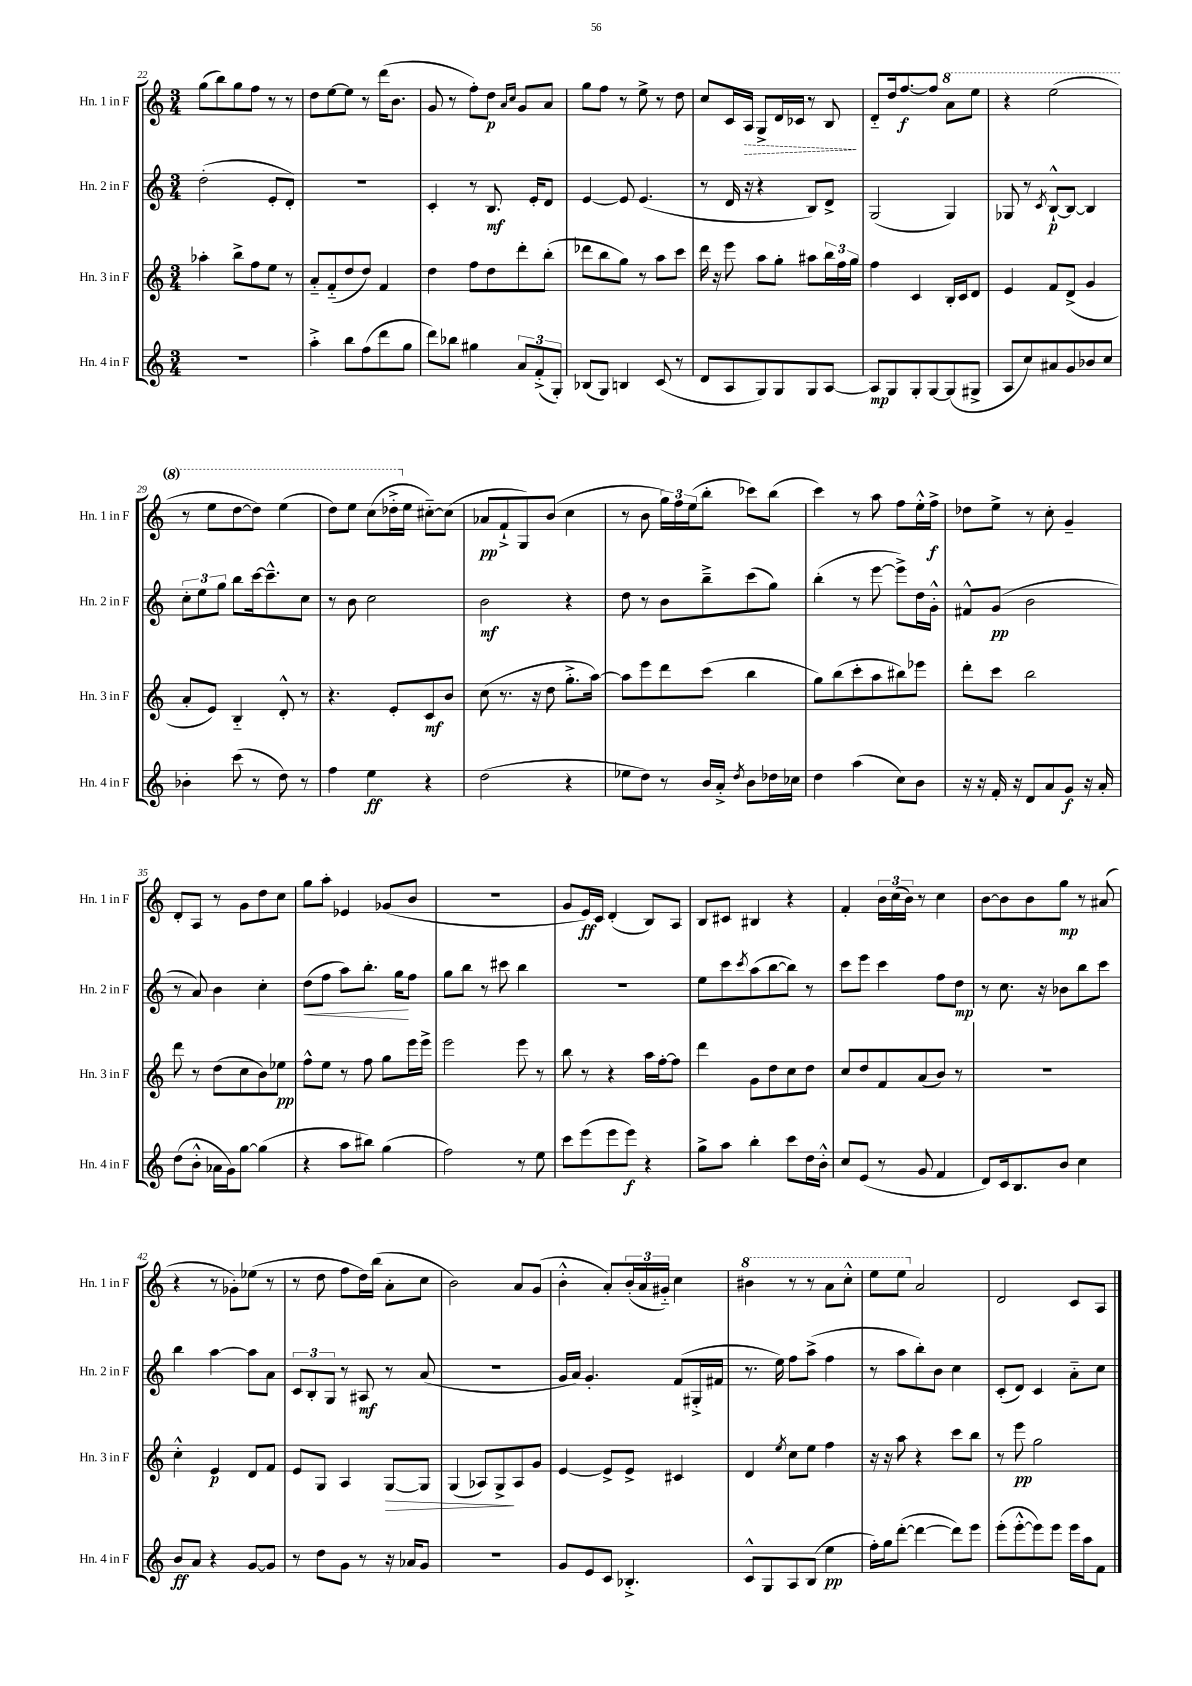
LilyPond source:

<<
\new StaffGroup <<
\new Staff = "s0" \with { instrumentName = "Hn. 1 in F" shortInstrumentName = "Hn. 1 in F" } {
    \clef treble \key c \major \numericTimeSignature \time 3/4
    g''8( b''8) g''8 f''8 r8 r8 |
    d''8 e''8~ e''8 r8 d'''16( b'8. |
    g'8 r8 f''8-.) d''8\p \grace { a'16 c''16 } g'8 a'8 |
    g''8 f''8 r8 e''8-> r8 d''8 |
    c''8 c'16 \once \override Hairpin.style = #'dashed-line a16\> g8-> d'16 ces'16 r8 b8\! |
    d'8-_ d''16 f''8.~\f f''8 \ottava #1 a''8 e'''8 |
    r4 e'''2( |
    r8 e'''8 d'''8~ d'''8) e'''4( |
    d'''8) e'''8 c'''8( des'''16-.-> \ottava #0 e''16 cis''8~-_) cis''8( |
    aes'8\pp f'8-!-> g8) b'8( c''4 |
    r8 b'8 \tuplet 3/2 { g''16) f''16 e''16( } b''8-. ces'''8) b''8( |
    c'''4) r8 a''8 f''8 e''16-.-^ f''16->\f |
    des''8 e''8-> r8 c''8-. g'4-- |
    d'8-. a8 r8 g'8 d''8 c''8 |
    g''8 a''8-. ees'4 ges'8( b'8 |
    R2. |
    g'8 e'16\ff) c'16 d'4-.( b8) a8 |
    b8 cis'8 bis4 r4 |
    f'4-. \tuplet 3/2 { b'16 c''16( b'16) } r8 c''4 |
    b'8~ b'8 b'8 g''8\mp r8 ais'8( |
    r4 r8 ges'8-.) ees''8( r8 |
    r8 d''8 f''8 d''16) b''16( a'8-. c''8 |
    b'2) a'8 g'8( |
    b'4-.-^ a'8-.) \tuplet 3/2 { b'16-.( a'16 gis'16-_) } c''4 |
    \ottava #1 bis''4 r8 r8 a''8 c'''8-.-^ |
    e'''8 e'''8 \ottava #0 a'2 |
    d'2 c'8 a8 \bar "|." |
}
\new Staff = "s1" \with { instrumentName = "Hn. 2 in F" shortInstrumentName = "Hn. 2 in F" } {
    \clef treble \key c \major \numericTimeSignature \time 3/4
    d''2-.( e'8-. d'8-.) |
    R2. |
    c'4-. r8 b8.\mf e'16-. d'8 |
    e'4~ e'8 e'4.( |
    r8 d'16 r16 r4 b8) d'8-> |
    g2( g4) |
    ges8 r8 \acciaccatura { c'8 } b8~-!-^\p b8~ b4 |
    \tuplet 3/2 { c''8-. e''8 g''8 } b''8 c'''16~ c'''8.---^ c''8 |
    r8 b'8 c''2 |
    b'2\mf r4 |
    d''8 r8 b'8 b''8---> c'''8( g''8) |
    b''4-.( r8 e'''8~ e'''8->) d''16 g'16-.-^ |
    fis'8-^ g'8\pp( b'2 |
    r8 a'8) b'4 c''4-. |
    d''8\<( f''8 a''8) b''8.-. g''16\! f''8 |
    g''8 b''8 r8 cis'''8 b''4 |
    R2. |
    e''8 c'''8 \acciaccatura { c'''8 } a''8( b''8~ b''8) r8 |
    c'''8 e'''8 c'''4 f''8 d''8\mp |
    r8 c''8. r16 bes'8 b''8 c'''8 |
    b''4 a''4~ a''8 a'8 |
    \tuplet 3/2 { c'8 b8-. g8 } r8 ais8\mf r8 a'8( |
    R2. |
    g'16 a'16) g'4.-. f'8( gis16-.-> fis'16 |
    r8. e''16) f''8 a''8->( f''4 |
    r8 a''8 b''8-.) b'8 c''4 |
    c'8-.( d'8) c'4 a'8-_ c''8 \bar "|." |
}
\new Staff = "s2" \with { instrumentName = "Hn. 3 in F" shortInstrumentName = "Hn. 3 in F" } {
    \clef treble \key c \major \numericTimeSignature \time 3/4
    aes''4-. b''8-> f''8 e''8 r8 |
    a'8-_ f'8-_( d''8 d''8) f'4 |
    d''4 f''8 d''8 d'''8-. b''8-.( |
    des'''8 b''8 g''8) r8 a''8 c'''8 |
    d'''16 r16 e'''8 a''8 g''8-. ais''8 \tuplet 3/2 { b''16 f''16 g''16 } |
    f''4 c'4 b16-. c'16 d'8 |
    e'4 f'8 d'8->( g'4 |
    a'8-. e'8) b4-_ d'8-.-^ r8 |
    r4. e'8-. c'8\mf b'8 |
    c''8( r8. r16 d''8 g''8.-.-> a''16~) |
    a''8 e'''8 d'''8 c'''8( b''4 |
    g''8) b''8( c'''8-. a''8 bis''8) ees'''8 |
    d'''8-. c'''8 b''2 |
    d'''8 r8 d''8( c''8 b'8) ees''8\pp |
    f''8-^ e''8 r8 f''8 g''8 e'''16 e'''16-> |
    e'''2 e'''8 r8 |
    b''8 r8 r4 a''16 f''16~-. f''8 |
    d'''4 g'8 d''8 c''8 d''8 |
    c''8 d''8 f'8 a'8( b'8) r8 |
    R2. |
    c''4-.-^ e'4\p d'8 f'8 |
    e'8 g8 a4 g8~\> g8 |
    g4( aes8) g8->\! aes8 g'8 |
    e'4~ e'8-> e'8-> cis'4 |
    d'4 \acciaccatura { e''8 } c''8 e''8 f''4 |
    r16 r16 a''8 r4 c'''8 b''8 |
    r8 e'''8\pp g''2 \bar "|." |
}
\new Staff = "s3" \with { instrumentName = "Hn. 4 in F" shortInstrumentName = "Hn. 4 in F" } {
    \clef treble \key c \major \numericTimeSignature \time 3/4
    R2. |
    a''4-.-> b''8 f''8( d'''8 g''8 |
    d'''8) bes''8 gis''4 \tuplet 3/2 { a'8 f'8-.->( g8-.) } |
    bes8( g8) b4 c'8( r8 |
    d'8 a8 g8) g8 g8 a8~ |
    a8\mp g8 g8-. g8~ g8( gis8-> |
    a8 c''8) ais'8 g'8 bes'8 c''8 |
    bes'4-. c'''8( r8 d''8) r8 |
    f''4 e''4\ff r4 |
    d''2( r4 |
    ees''8 d''8) r8 b'16 a'16-.-> \acciaccatura { d''8 } b'8 des''16 ces''16 |
    d''4 a''4( c''8) b'8 |
    r16 r16 f'16-. r16 d'8 a'8 g'8\f r16 a'16-. |
    d''8( b'8-.-^ aes'16 g'16) g''8~ g''4( |
    r4 a''8 bis''8) g''4( |
    f''2) r8 e''8 |
    c'''8 e'''8( e'''8 e'''8\f) r4 |
    g''8-> a''8 b''4-. c'''8 d''16 b'16-.-^ |
    c''8 e'8( r8 g'8 f'4 |
    d'8) c'16 b8. b'8 c''4 |
    b'8\ff a'8 r4 g'8~ g'8 |
    r8 d''8 g'8 r8 r16 aes'16 g'8 |
    R2. |
    g'8 e'8 c'8 bes4.-.-> |
    c'8-^ g8 a8 b8( e''4\pp |
    f''16-.) g''16 d'''8~-.( d'''4~ d'''8) e'''8 |
    e'''8-.( e'''8~-.-^ e'''8) e'''8 e'''16 a''16 f'8 \bar "|." |
}
>>
>>
\layout { \context { \Score currentBarNumber = #22 } }
